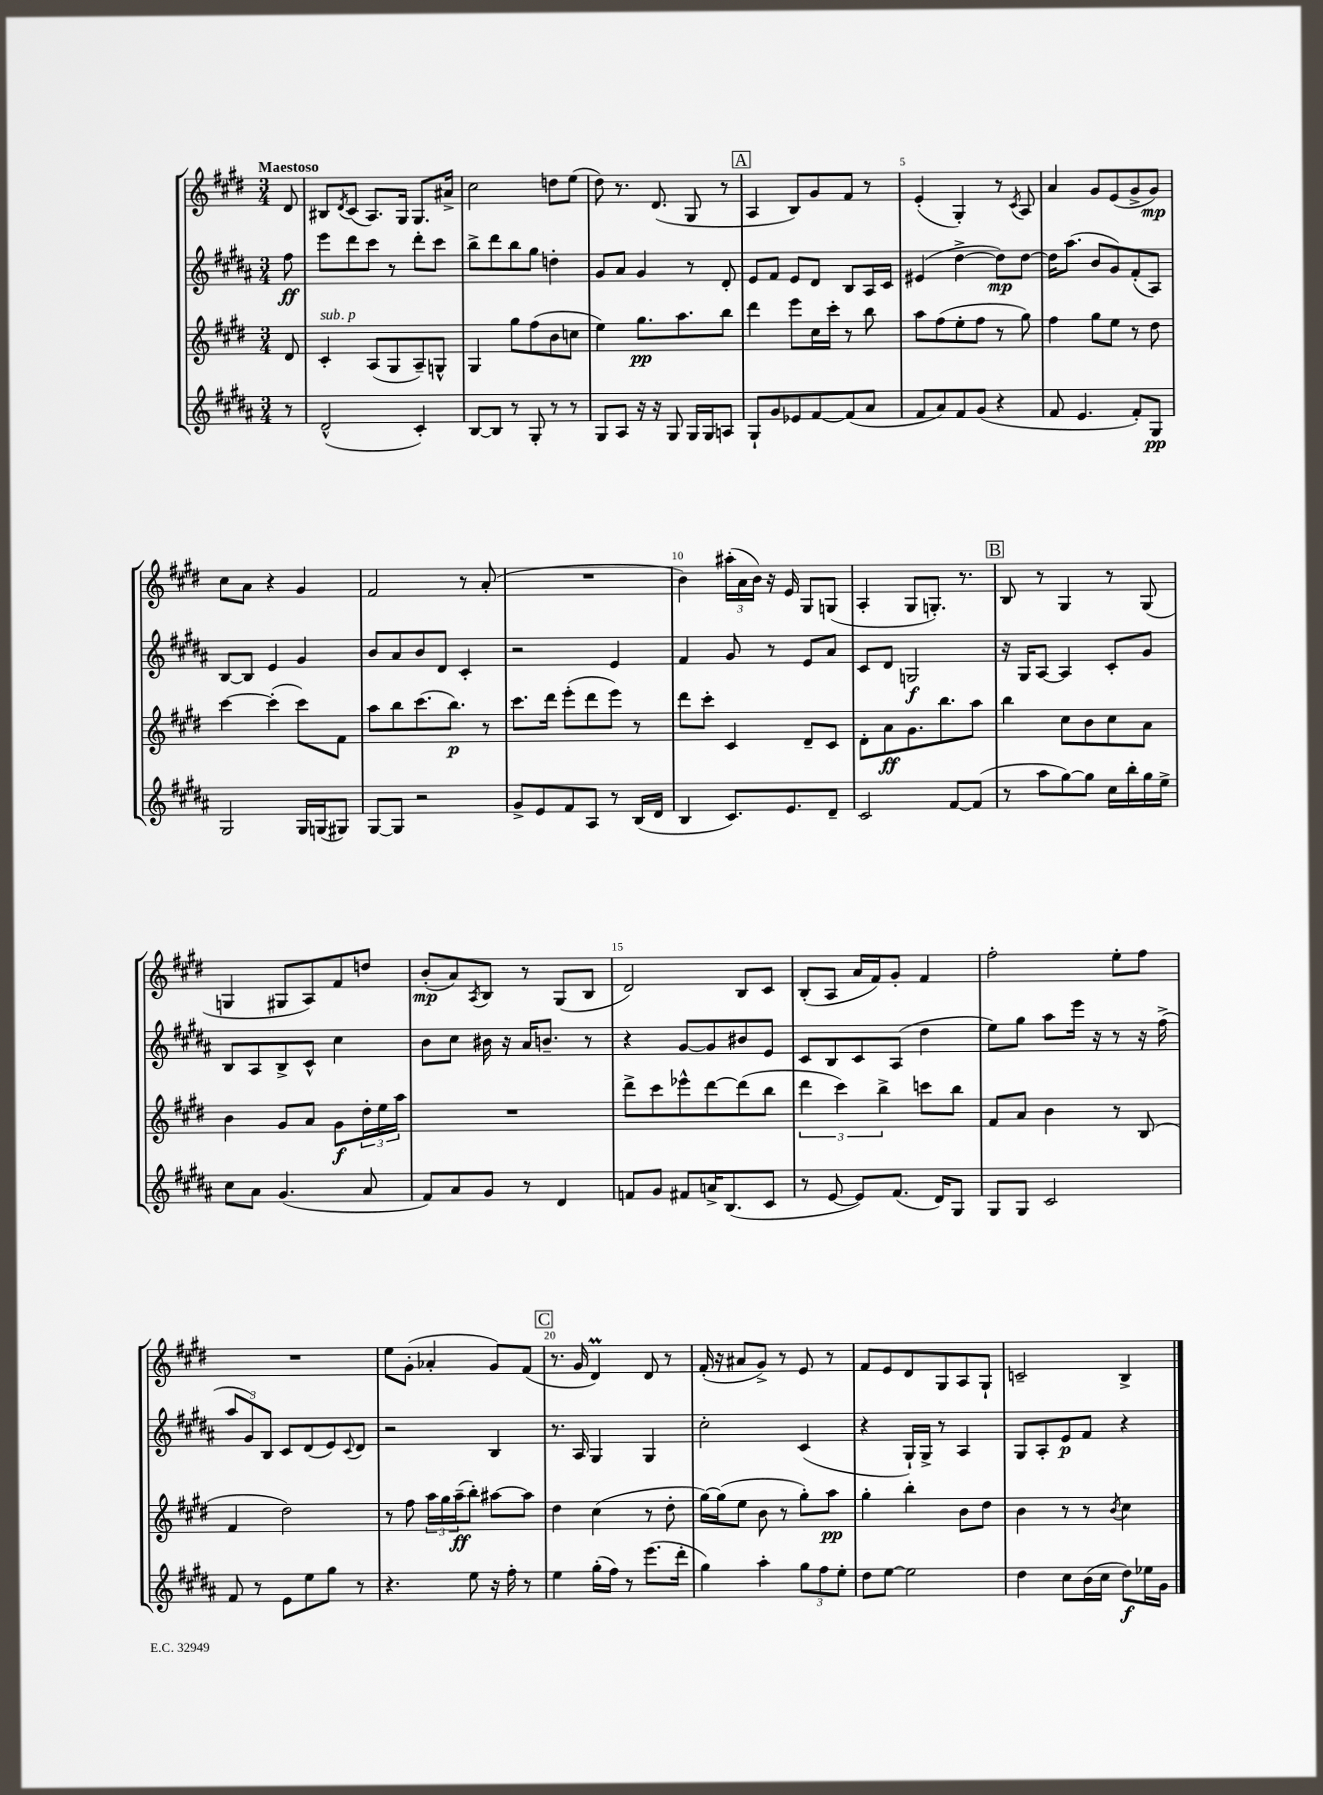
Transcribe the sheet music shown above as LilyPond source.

<<
\new StaffGroup <<
\new Staff = "s0" {
    \clef treble \key e \major \numericTimeSignature \time 3/4 \partial 8 \tempo "Maestoso"
    dis'8 |
    bis8 \acciaccatura { dis'8 } cis'8( a8.) gis16 gis8. ais'16-> |
    cis''2 d''8 e''8( |
    dis''8) r8. dis'8.( gis8 r8 |
    \mark \markup { \box "A" } a4 b8) gis'8 fis'8 r8 |
    e'4-.( gis4-.) r8 \acciaccatura { cis'8 } a8 |
    a'4 gis'8 e'8( gis'8-> gis'8\mp) |
    cis''8 a'8 r4 gis'4 |
    fis'2 r8 a'8-.( |
    R2. |
    b'4) \tuplet 3/2 { ais''16-.( a'16 b'16) } r16 e'16 gis8 g8( |
    a4-. gis8 g8.-.) r8. |
    \mark \markup { \box "B" } b8 r8 gis4 r8 gis8( |
    g4 gis8 a8) fis'8 d''8 |
    b'8-.\mp( a'8) \acciaccatura { a8 } b8 r8 gis8( b8 |
    dis'2) b8 cis'8 |
    b8-.( a8 a'16 fis'16) gis'8-. fis'4 |
    fis''2-. e''8-. fis''8 |
    R2. |
    e''8 gis'8-.( aes'4-. gis'8) fis'8( |
    \mark \markup { \box "C" } r8. gis'16 dis'4\prall) dis'8 r8 |
    fis'16-.( r16 ais'8 gis'8->) r8 e'8 r8 |
    fis'8 e'8 dis'8 gis8 a8 gis8-! |
    c'2-- b4-> \bar "|." |
}
\new Staff = "s1" {
    \clef treble \key b \major \numericTimeSignature \time 3/4 \partial 8
    fis''8\ff |
    e'''8 dis'''8 cis'''8 r8 dis'''8-. cis'''8 |
    b''8-> dis'''8 b''8 gis''8 d''4-. |
    gis'8 ais'8 gis'4 r8 dis'8-. |
    \mark \markup { \box "A" } e'8 fis'8 e'8 dis'8 b8 ais16 cis'16 |
    eis'4( dis''4~-> dis''8\mp) dis''8~ |
    dis''16 ais''8.( b'8 gis'8) fis'8-.( ais8) |
    b8~ b8 e'4 gis'4 |
    b'8 ais'8 b'8 dis'8 cis'4-. |
    r2 e'4 |
    fis'4 gis'8 r8 e'8 ais'8 |
    cis'8 dis'8 g2\f |
    \mark \markup { \box "B" } r16 gis16 ais8~ ais4 cis'8-. gis'8 |
    b8 ais8 b8-> cis'8-^ cis''4 |
    b'8 cis''8 bis'16 r16 ais'16 b'8.-- r8 |
    r4 gis'8~ gis'8 bis'8 e'8 |
    cis'8 b8 cis'8 ais8( dis''4 |
    e''8) gis''8 ais''8 e'''16 r16 r8 r16 fis''16->( |
    \tuplet 3/2 { ais''8 gis'8) b8 } cis'8 dis'8( e'8) \appoggiatura { cis'8 } dis'8 |
    r2 b4 |
    \mark \markup { \box "C" } r8. ais16 gis4 gis4 |
    cis''2-. cis'4( |
    r4 gis16-!) gis16-> r8 ais4 |
    gis8 ais8-. e'8\p fis'8 r4 \bar "|." |
}
\new Staff = "s2" {
    \clef treble \key e \major \numericTimeSignature \time 3/4 \partial 8
    dis'8 |
    cis'4-.^\markup { \italic "sub. p" } a8( gis8 a8--) g8-^ |
    gis4 gis''8 fis''8( b'8 c''8 |
    e''4) gis''8.\pp a''8. b''8 |
    \mark \markup { \box "A" } dis'''4 e'''8 cis''16 cis'''16-. r8 b''8 |
    a''8 fis''8( e''8-. fis''8 r8 gis''8) |
    fis''4 gis''8 e''8 r8 dis''8 |
    cis'''4~ cis'''4-.( cis'''8) fis'8 |
    a''8 b''8 cis'''8.( b''8.\p) r8 |
    cis'''8. dis'''16 e'''8-.( dis'''8 e'''8) r8 |
    dis'''8 cis'''8-. cis'4 dis'8-- cis'8 |
    dis'8-. a'8\ff gis'8. b''8. a''8 |
    \mark \markup { \box "B" } b''4 cis''8 b'8 cis''8 a'8 |
    b'4 gis'8 a'8 gis'8\f \tuplet 3/2 { dis''16-. e''16 a''16 } |
    R2. |
    dis'''8-> cis'''8 ees'''8-^ dis'''8~ dis'''8( b''8 |
    \tuplet 3/2 { dis'''4 cis'''4) b''4-> } c'''8 b''8 |
    fis'8 a'8 b'4 r8 b8( |
    fis'4 dis''2) |
    r8 fis''8 \tuplet 3/2 { a''16 gis''16 a''16--\ff( } b''8-.) ais''8~ ais''8 |
    \mark \markup { \box "C" } dis''4 cis''4( r8 dis''8-. |
    gis''16~) gis''16( e''8 b'8 r8 gis''8-.) a''8\pp |
    gis''4-. b''4-. b'8 dis''8 |
    b'4 r8 r8 \acciaccatura { b'8 } cis''4 \bar "|." |
}
\new Staff = "s3" {
    \clef treble \key b \major \numericTimeSignature \time 3/4 \partial 8
    r8 |
    dis'2-^( cis'4-.) |
    b8~ b8 r8 gis8-. r8 r8 |
    gis8 ais8 r16 r16 gis8 gis16 gis16 a8 |
    \mark \markup { \box "A" } gis8-! gis'8 ees'8 fis'8~ fis'8( ais'8 |
    fis'8 ais'8) fis'8 gis'8( r4 |
    fis'8 e'4. fis'8-.) gis8\pp |
    gis2 gis16 g16( gis8) |
    gis8~ gis8 r2 |
    gis'8-> e'8 fis'8 ais8 r8 b16( dis'16 |
    b4 cis'8.) e'8. dis'8-- |
    cis'2 fis'8~ fis'8( |
    \mark \markup { \box "B" } r8 ais''8 gis''8~) gis''8 cis''16 b''16-. gis''16 e''16-> |
    cis''8 ais'8 gis'4.( ais'8 |
    fis'8) ais'8 gis'8 r8 dis'4 |
    f'8 gis'8 fis'8 a'16-> b8.( cis'8 |
    r8 e'8~ e'8) fis'8.( dis'16) gis8 |
    gis8 gis8 cis'2 |
    fis'8 r8 e'8 e''8 gis''8 r8 |
    r4. e''8 r16 fis''16-. r8 |
    \mark \markup { \box "C" } e''4 gis''16-.( fis''16) r8 e'''8.( dis'''16-. |
    gis''4) ais''4-. \tuplet 3/2 { gis''8 fis''8 e''8-. } |
    dis''8 e''8~ e''2 |
    dis''4 cis''8 b'16( cis''16 dis''8\f) ees''16 gis'16 \bar "|." |
}
>>
>>
\layout { \context { \Score \override BarNumber.break-visibility = ##(#f #t #t) barNumberVisibility = #(every-nth-bar-number-visible 5) } }
